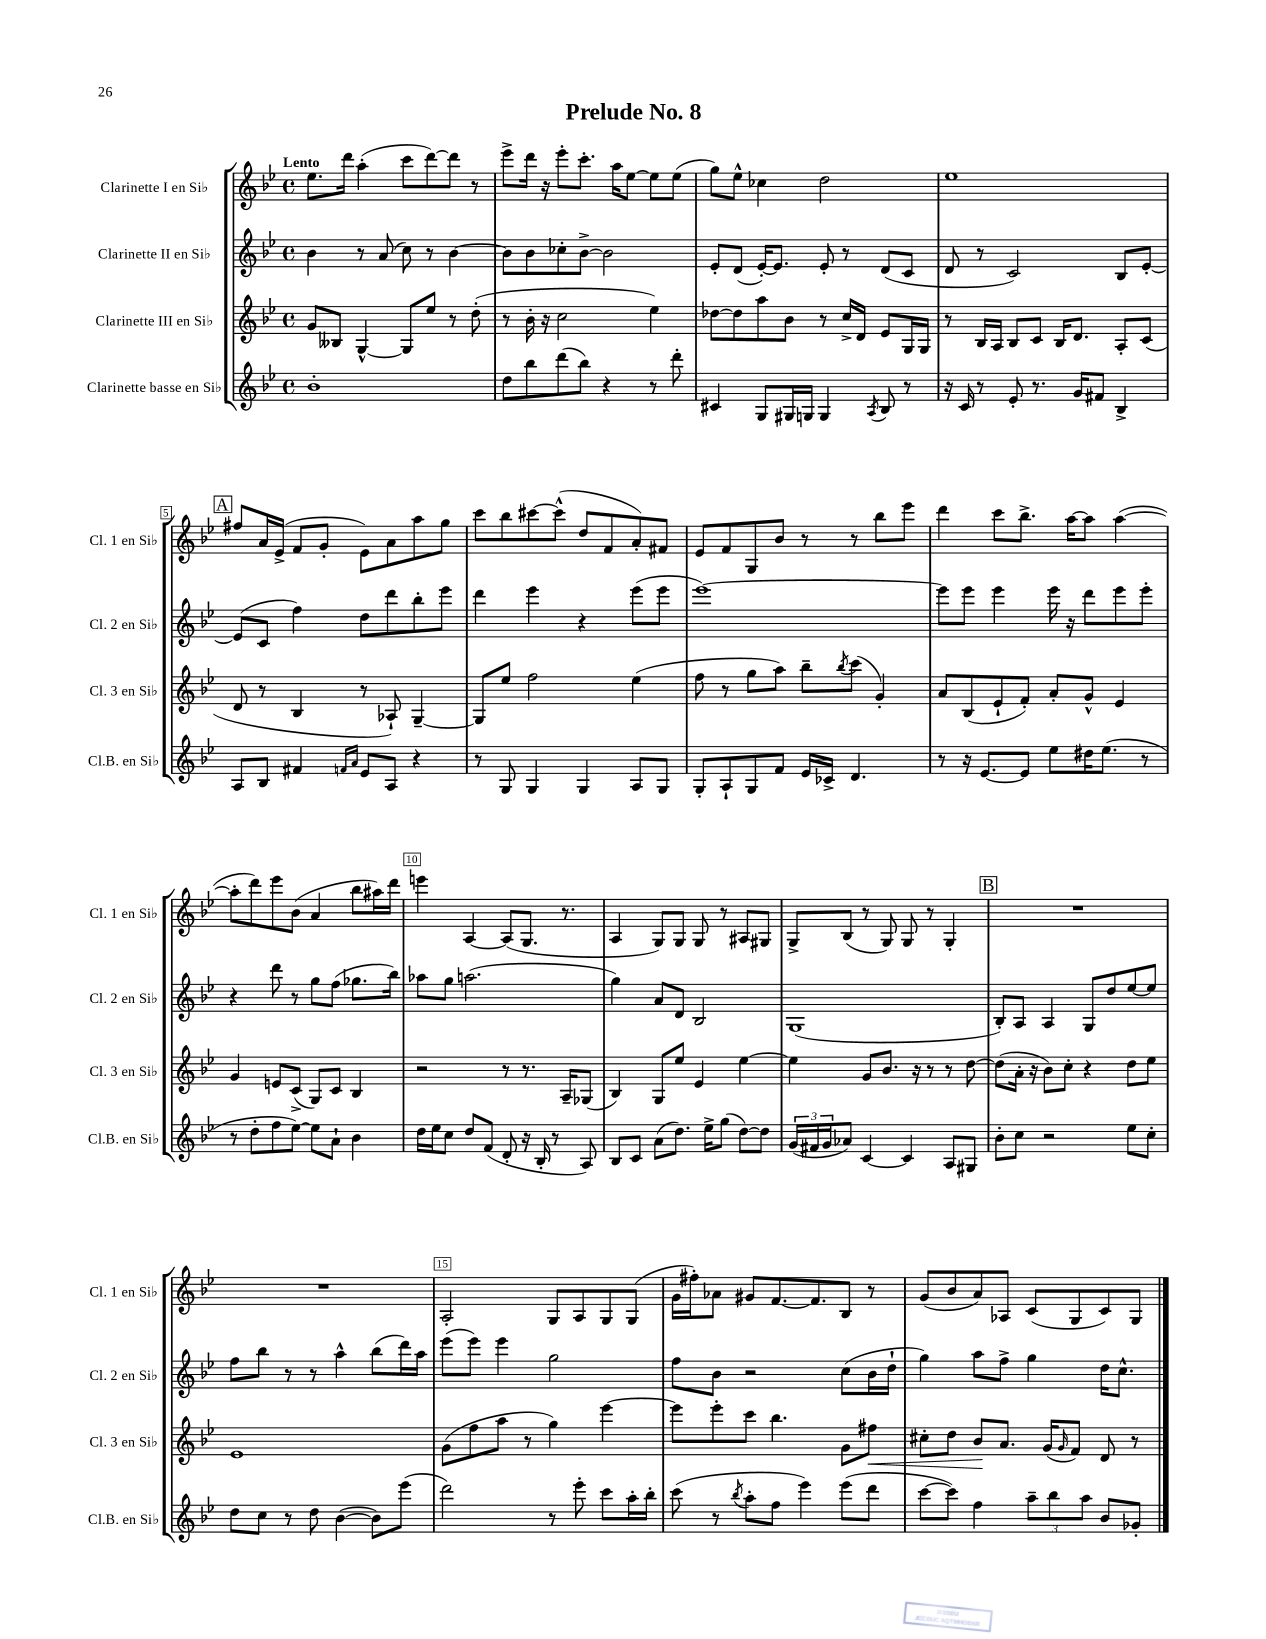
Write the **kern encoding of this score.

**kern	**kern	**kern	**kern
*staff4	*staff3	*staff2	*staff1
*clefG2	*clefG2	*clefG2	*clefG2
*k[b-e-]	*k[b-e-]	*k[b-e-]	*k[b-e-]
*M4/4	*M4/4	*M4/4	*M4/4
*met(c)	*met(c)	*met(c)	*met(c)
1b-'	8g	4b-	8.ee-
.	8B--	.	.
.	.	.	16ddd
.	[4G^^	8r	(4aa'
.	.	(8a	.
.	8G]	8cc)	8ccc
.	8ee-	8r	[8ddd)
.	8r	[4b-	8ddd]
.	(8dd'	.	8r
=	=	=	=
8dd	8r	8b-]	8eee-^
8bb-	16b-'	8b-	16ddd
.	16r	.	16r
(8ddd	2cc	8cc-'	8eee-'
8bb-)	.	[8b-^	8.ccc'
4r	.	2b-]	.
.	.	.	16aa
.	.	.	[8ee-
8r	4ee-)	.	8ee-]
8ddd'	.	.	(8ee-
=	=	=	=
4c#	[8dd-	8e-'	8gg)
.	8dd-]	(8d	8ee-^^
8G	8aa	[16e-')	4cc-
.	.	8.e-]	.
16G#	8b-	.	.
16G	.	.	.
4G	8r	8e-'	2dd
.	16cc^	8r	.
.	16d	.	.
8qA	.	.	.
8B-	8e-	(8d	.
8r	16G	8c	.
.	16G	.	.
=	=	=	=
16r	8r	8d	1ee-
16c	.	.	.
8r	16B-	8r	.
.	16A	.	.
8e-'	8B-	2c)	.
8.r	8c	.	.
.	16B-	.	.
16g	8.d	.	.
8f#	.	.	.
4B-^	8A'	8B-	.
.	(8c	[8e-'	.
=	=	=	=
8A	8d	(8e-]	8ff#
8B-	8r	8c	16a
.	.	.	(16e-^
4f#	4B-	4ff)	8f
.	.	.	8g'
16qqf	.	.	.
16qqa	.	.	.
8e-	8r	8dd	8e-)
8A	8A-`)	8ddd	8a
4r	[4G~	8bb-'	8aa
.	.	8eee-	8gg
=	=	=	=
8r	8G]	4ddd	8ccc
8G	8ee-	.	8bb-
4G	2ff	4eee-	[8ccc#
.	.	.	(8ccc#^^]
4G	.	4r	8dd
.	.	.	8f
8A	(4ee-	(8eee-	8a')
8G	.	8eee-	8f#
=	=	=	=
8G'	8ff	[1eee-)	8e-
8A`	8r	.	8f
8G	8gg	.	8G
8f	8aa)	.	8b-
16e-	8bb-~	.	8r
16c-^	.	.	.
.	8qbb-	.	.
4.d	(8ccc	.	8r
.	4g')	.	8bb-
.	.	.	8eee-
=	=	=	=
8r	8a	8eee-]	4ddd
16r	(8B-	8eee-	.
[8.e-	.	.	.
.	8e-`	4eee-	8ccc
8e-]	8f')	.	8.bb-^
8ee-	8a'	16eee-	.
.	.	16r	[16aa
16dd#	8g^^	8ddd	8aa]
(8.ee-	.	.	.
.	4e-	8eee-	([4aa
8r	.	8eee-'	.
=	=	=	=
8r	4g	4r	8aa']
8dd'	.	.	8ddd)
8ff	8e	8ddd	8eee-
[8ee-)	(8c^	8r	(8b-
8ee-]	8G)	8gg	4a
8a`	8c	(8ff	.
4b-	4B-	8.gg-	8bb-
.	.	.	16aa#)
.	.	16bb-)	16ddd
=	=	=	=
16dd	2r	8aa-	4eee
16ee-	.	.	.
8cc	.	8gg	.
8dd	.	(2.aa	[4A
(8f	.	.	.
8d'	8r	.	(8A]
16r	8.r	.	8.G
16B-'	.	.	.
8r	.	.	.
.	16A~	.	8.r
8A)	(8G-	.	.
=	=	=	=
8B-	4B-)	4gg)	4A
8c	.	.	.
(8a	8G	8a	8G)
8.dd)	8ee-	8d	8G
.	4e-	2B-	8G
16ee-^	.	.	.
(8gg	.	.	8r
[8dd)	[4ee-	.	8A#
8dd]	.	.	8G#
=	=	=	=
(24g	4ee-]	(1G	8G^
24f#	.	.	.
24g	.	.	.
8a-)	.	.	(8B-
[4c	8g	.	8r
.	8.b-	.	8G)
4c]	.	.	8G
.	16r	.	.
.	8r	.	8r
8A	8r	.	4G'
8G#	[8dd	.	.
=	=	=	=
8b-'	(8dd]	8B-')	1r
8cc	16a'	8A	.
.	16r	.	.
2r	8b-)	4A	.
.	8cc'	.	.
.	4r	8G	.
.	.	8dd	.
8ee-	8dd	[8ee-	.
8cc'	8ee-	8ee-]	.
=	=	=	=
8dd	1e-	8ff	1r
8cc	.	8bb-	.
8r	.	8r	.
8dd	.	8r	.
([4b-	.	4aa^^	.
8b-])	.	(8bb-	.
(8eee-	.	16ddd)	.
.	.	16aa	.
=	=	=	=
2ddd)	(8g	(8eee-	2A'
.	8ff	8eee-)	.
.	8aa	4eee-	.
.	8r	.	.
8r	4gg)	2gg	8G
8eee-'	.	.	8A
8ccc	[4eee-	.	8G
16aa'	.	.	(8G
16bb-'	.	.	.
=	=	=	=
(8ccc	8eee-]	8ff	16g
.	.	.	16ff#')
8r	8eee-'	8b-	8a-
8qbb-	.	.	.
8aa'	8ccc	2r	8g#
8ff	4.bb-	.	[8.f
4eee-)	.	.	.
.	.	.	8.f]
(8eee-	8g	(8cc	8B-
8ddd	8ff#	16b-	8r
.	.	16dd`	.
=	=	=	=
[8ccc	8cc#'	4gg)	(8g
8ccc])	8dd	.	8b-
4ff	8b-	8aa	8a)
.	8.a	8ff^	8A-
12aa~	.	4gg	(8c
.	(16g	.	.
12bb-	.	.	.
.	16qqg	.	.
.	8f)	.	8G
12aa	.	.	.
8b-	8d	16dd	8c)
.	.	8.cc^^	.
8g-'	8r	.	8G
==	==	==	==
*-	*-	*-	*-
